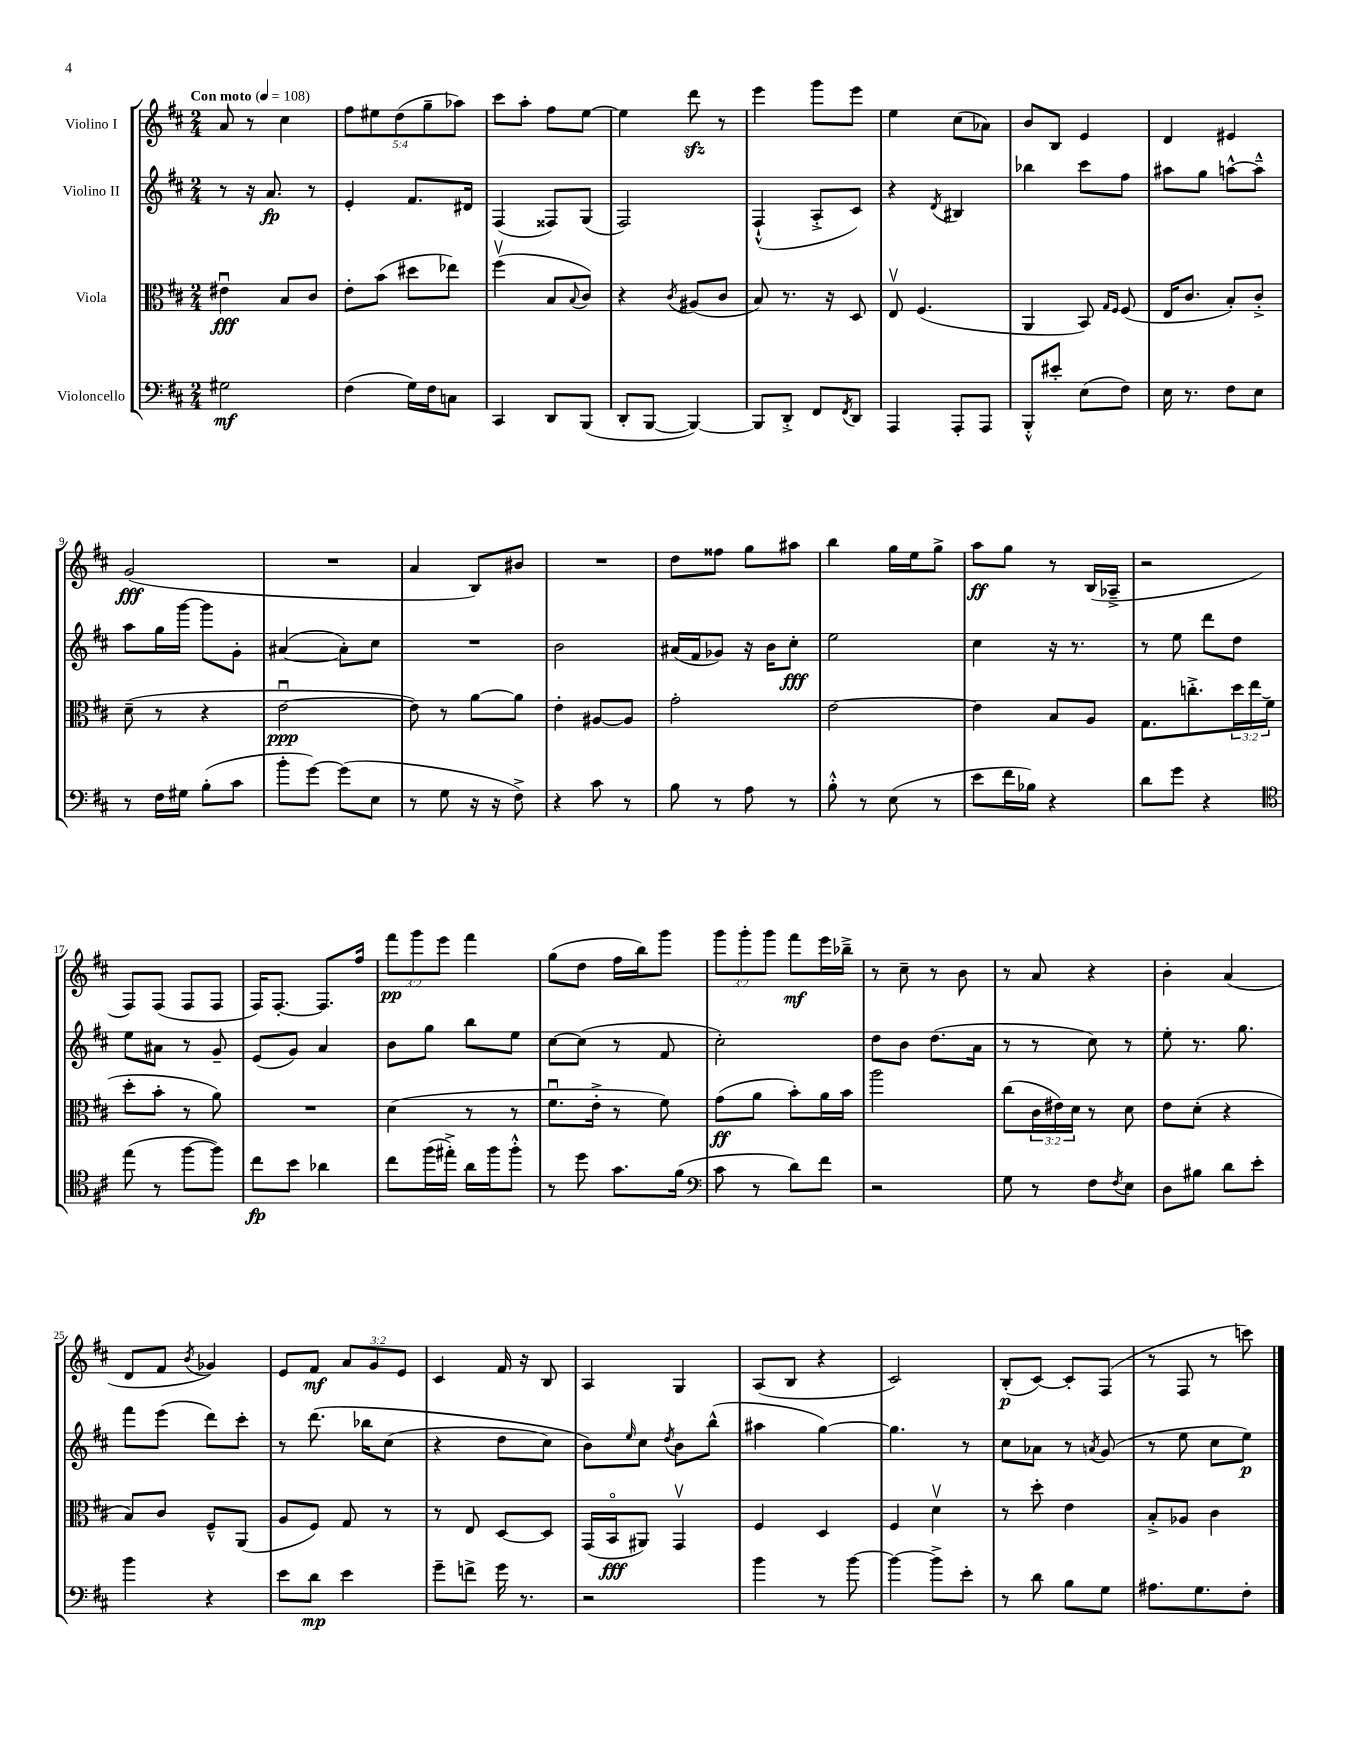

**kern	**kern	**kern	**kern
*staff4	*staff3	*staff2	*staff1
*clefF4	*clefC3	*clefG2	*clefG2
*k[f#c#]	*k[f#c#]	*k[f#c#]	*k[f#c#]
*M2/4	*M2/4	*M2/4	*M2/4
*MM108	*MM108	*MM108	*MM108
2G#\	4e#u\	8r	8a/
.	.	16r	8r
.	.	8.a/	.
.	8B/L	.	4cc#\
.	8c#/J	8r	.
=	=	=	=
(4F#\	8e'\L	4e'/	10ff#\L
.	.	.	10ee#\
.	(8b\J	.	.
.	.	.	(10dd\
16G\LL)	8dd#\L	8.f#/L	.
.	.	.	10gg~\
16F#\J	.	.	.
8C\J	8ee-\J)	.	.
.	.	.	10aa-\J)
.	.	16d#/Jk	.
=	=	=	=
4CC#/	(4ff#v\	(4F#/	8ccc#\L
.	.	.	8aa'\J
8DD/L	8B/L	8F##/L)	8ff#\L
.	8qqB/	.	.
(8BBB/J	8c#/J)	(8G/J	[8ee\J
=	=	=	=
8DD'/L	4r	2F#/)	4ee\]
[8BBB/J	.	.	.
.	8qc#/	.	.
4BBB/_)	(8A#/L	.	8ddd\
.	8c#/J	.	8r
=	=	=	=
8BBB/]L	8B/)	(4F#`^^/	4eee\
8DD'^/J	8.r	.	.
8FF#/L	.	8A'^/L	8ggg\L
.	16r	.	.
8qFF#/	.	.	.
8DD/J	8D/	8c#/J)	8eee\J
=	=	=	=
4AAA/	8Ev/	4r	4ee\
.	(4.F#/	.	.
.	.	8qd/	.
8AAA'/L	.	4B#/	(8cc#\L
8AAA/J	.	.	8a-\J)
=	=	=	=
8BBB'^^/L	4AA/	4bb-\	8b/L
8e#'/J	.	.	8B/J
(8E\L	8BB/)	8ccc#\L	4e/
.	16qqG/LL	.	.
.	16qqF#/JJ	.	.
8F#\J)	(8F#/	8ff#\J	.
=	=	=	=
16E\	16E/LK	8aa#\L	4d/
8.r	8.c#/J	.	.
.	.	8gg\J	.
8F#\L	8B'/L)	[8aa^^\L	4e#/
8E\J	8c#'^/J	8aa~^^\]J	.
=	=	=	=
8r	(8d~\	8aa\L	(2g/
16F#\LL	8r	16gg\L	.
16G#\JJ	.	[16ggg\JJ	.
(8B'\L	4r	8ggg\]L	.
8c#\J	.	8g'\J	.
=	=	=	=
8b'\L	[2eu\	([4a#/	2r
[8g\J)	.	.	.
(8g\]L	.	8a#'\]L)	.
8E\J	.	8cc#\J	.
=	=	=	=
8r	8e\])	2r	4a/
8G\	8r	.	.
16r	[8a\L	.	8B/L)
16r	.	.	.
8F#^\)	8a\]J	.	8b#/J
=	=	=	=
4r	4e'\	2b\	2r
8c#\	[8A#/L	.	.
8r	8A#/]J	.	.
=	=	=	=
8B\	2g'\	(16a#/LL	8dd\L
.	.	16f#/J	.
8r	.	8g-/J)	8ff##\J
8A\	.	16r	8gg\L
.	.	16b\LK	.
8r	.	8cc#'\J	8aa#\J
=	=	=	=
8B'^^\	[2e\	2ee\	4bb\
8r	.	.	.
(8E\	.	.	16gg\LL
.	.	.	16ee\J
8r	.	.	8gg^\J
=	=	=	=
8e\L	4e\]	4cc#\	8aa\L
16f#\L	.	.	8gg\J
16B-\JJ)	.	.	.
4r	8B/L	16r	8r
.	.	8.r	.
.	8A/J	.	(16B/LL
.	.	.	16A-~^/JJ
=	=	=	=
8d\L	8.G\L	8r	2r
8g\J	.	8ee\	.
.	8.cc'^\	.	.
4r	.	8ddd\L	.
.	24dd\L	8dd\J	.
.	24ee\	.	.
.	(24f#\JJ	.	.
=	=	=	=
*clefC4	*	*	*
(8ee\	8dd'\L	8ee\L	8F#/L)
8r	8b'\J	8a#\J	(8F#/J
[8ff#\L	8r	8r	8F#/L
8ff#\]J)	8a\)	8g~/	8F#/J
=	=	=	=
8cc#\L	2r	(8e/L	16F#/LK)
.	.	.	[8.F#'/J
8b\J	.	8g/J)	.
4a-\	.	4a/	8.F#/]L
.	.	.	16ff#/Jk
=	=	=	=
8cc#\L	(4d\	8b\L	12fff#\L
.	.	.	12ggg\
(16ff#\L	.	8gg\J	.
.	.	.	12eee\J
16ee#'^\JJ)	.	.	.
16a\LL	8r	8bb\L	4fff#\
16ff#\J	.	.	.
8ff#'^^\J	8r	8ee\J	.
=	=	=	=
8r	8.f#u\L	[8cc#\L	(8gg\L
8dd\	.	(8cc#\]J	8dd\J
.	16e'^\Jk	.	.
8.g\L	8r	8r	16ff#\LL
.	.	.	16bb\J)
.	8f#\)	8f#/	8ggg\J
(16f#\Jk	.	.	.
=	=	=	=
*clefF4	*	*	*
8c#\	(8g\L	2cc#'\)	12ggg\L
.	.	.	12ggg'\
8r	8a\J	.	.
.	.	.	12ggg\J
8d\L)	8b'\L)	.	8fff#\L
8f#\J	16a\L	.	16eee\L
.	16b\JJ	.	16bb-~^\JJ
=	=	=	=
2r	2aa\	8dd\L	8r
.	.	8b\J	8cc#~\
.	.	(8.dd\L	8r
.	.	.	8b\
.	.	16a\Jk	.
=	=	=	=
8G\	(8cc#\L	8r	8r
8r	24c#\L	8r	8a/
.	24e#\)	.	.
.	24d\JJ	.	.
8F#\L	8r	8cc#\)	4r
8qF#/	.	.	.
8E\J	8d\	8r	.
=	=	=	=
8D\L	8e\L	8ee'\	4b'\
8B#\J	(8d'\J	8.r	.
8d\L	4r	.	(4a/
.	.	8.gg\	.
8e'\J	.	.	.
=	=	=	=
4b\	8B/L)	8fff#\L	8d/L
.	8c#/J	(8eee\J	8f#/J
.	.	.	8qb/
4r	8F#~^^/L	8ddd\L)	4g-/)
.	(8AA/J	8ccc#'\J	.
=	=	=	=
8e\L	8A/L	8r	8e/L
8d\J	8F#/J)	&(8.ddd\	8f#/J
4e\	8G/	.	12a/L
.	.	16bb-\LK	.
.	.	.	12g/
.	8r	(8cc#\J	.
.	.	.	12e/J
=	=	=	=
8g~\L	8r	4r	4c#/
8f^\J	8E/	.	.
16g\	[8D/L	8dd\L	16f#/
8.r	.	.	16r
.	8D/]J	8cc#\J)	8B/
=	=	=	=
2r	(16GG/LL	8b\L&)	4A/
.	16BBo/J	.	.
.	.	16qqee/	.
.	8AA#/J)	8cc#\J	.
.	.	8qdd/	.
.	4GGv/	8b\L	4G/
.	.	(8bb^^\J	.
=	=	=	=
4b\	4F#/	4aa#\	(8A/L
.	.	.	8B/J
8r	4D/	[4gg\)	4r
[8b\	.	.	.
=	=	=	=
4b\_	4F#/	4.gg\]	2c#/)
8b^\]L	4dv\	.	.
8e'\J	.	8r	.
=	=	=	=
8r	8r	8cc#\L	(8B'/L
8d\	8dd'\	8a-\J	[8c#/J)
8B\L	4e\	8r	8c#'/]L
.	.	8qa/	.
8G\J	.	(8g/	(8F#/J
=	=	=	=
8.A#\L	8B'^/L	8r	8r
.	8A-/J	8ee\	8F#/
8.G\	.	.	.
.	4c#\	8cc#\L	8r
8F#'\J	.	8ee\J)	8ccc\)
==	==	==	==
*-	*-	*-	*-
